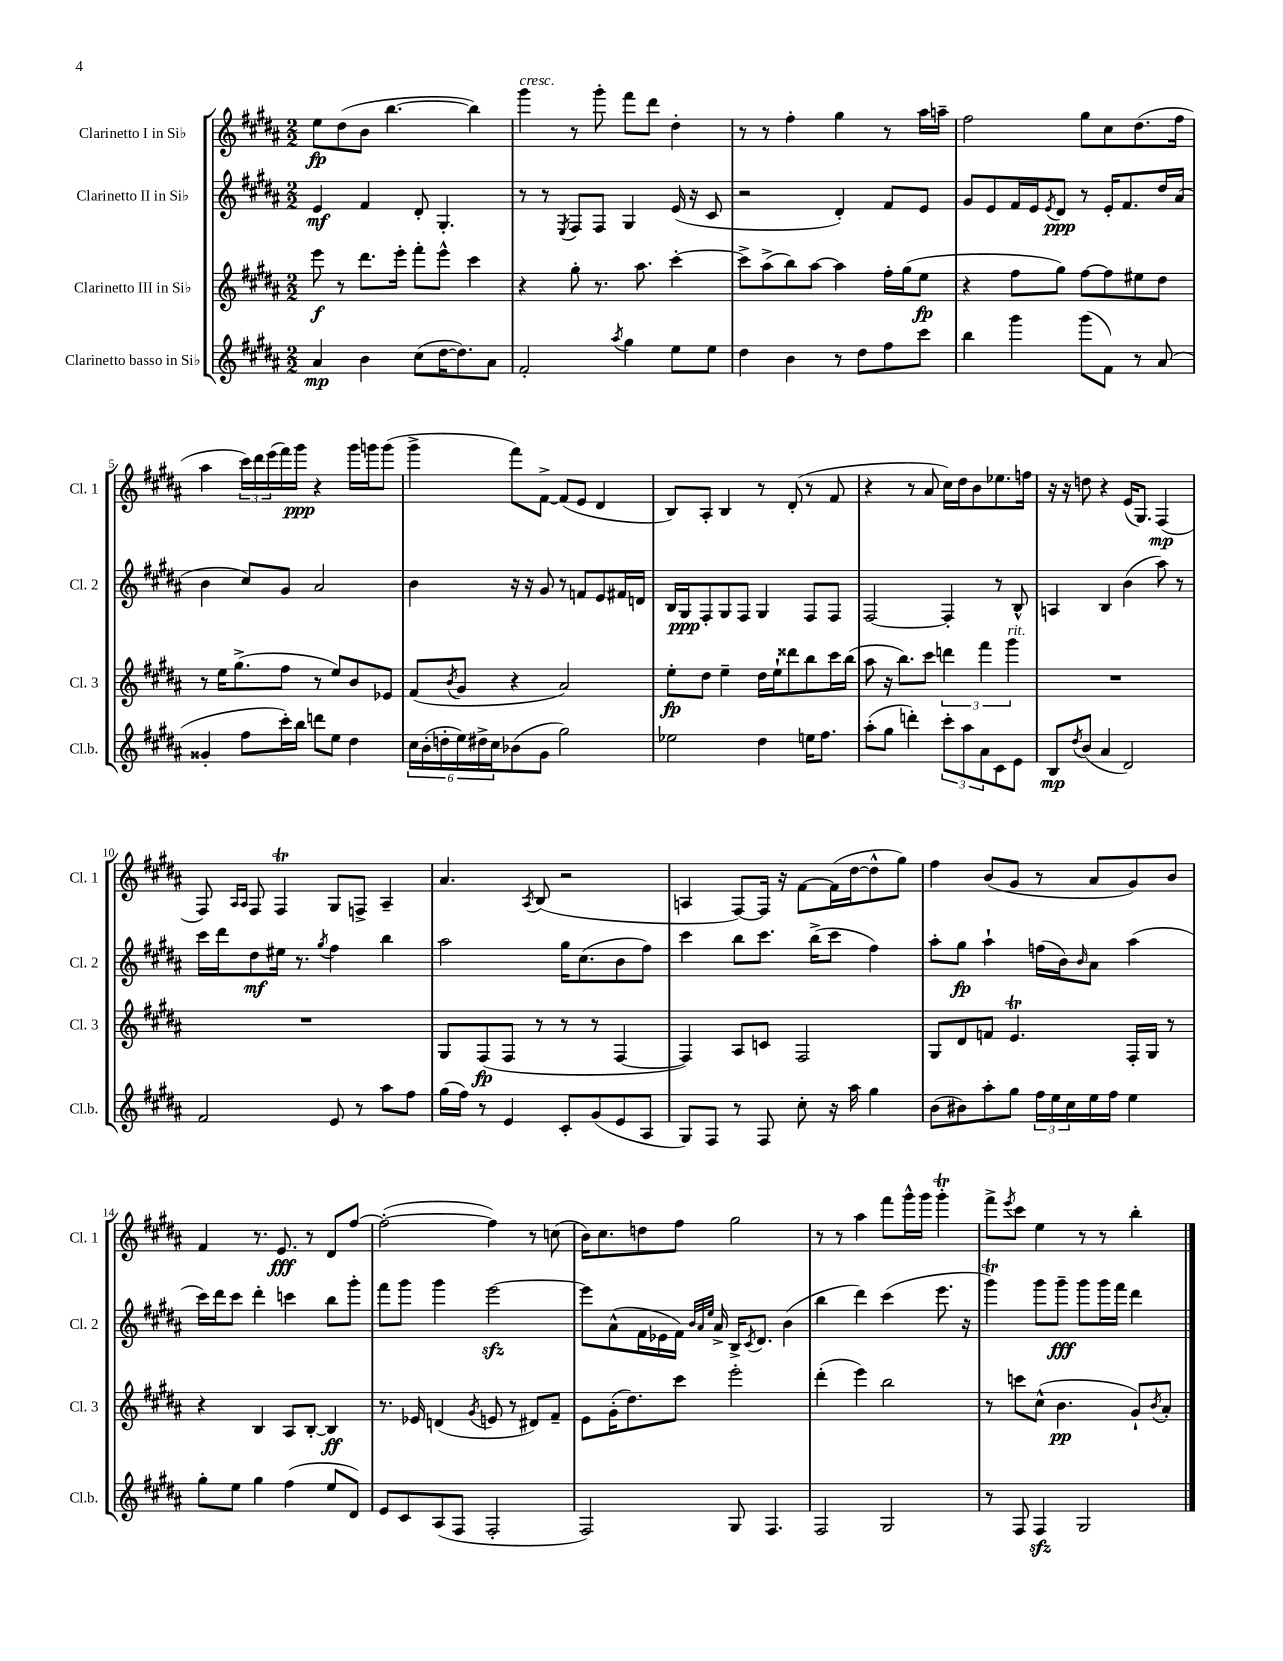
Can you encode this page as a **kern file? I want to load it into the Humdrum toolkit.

**kern	**dynam	**kern	**dynam	**kern	**dynam	**kern	**dynam
*part4	*part4	*part3	*part3	*part2	*part2	*part1	*part1
*staff4	*staff4	*staff3	*staff3	*staff2	*staff2	*staff1	*staff1
*I"Clarinetto basso in Si♭	*	*I"Clarinetto III in Si♭	*	*I"Clarinetto II in Si♭	*	*I"Clarinetto I in Si♭	*
*I'Cl.b.	*	*I'Cl. 3	*	*I'Cl. 2	*	*I'Cl. 1	*
*clefG2	*	*clefG2	*	*clefG2	*	*clefG2	*
*k[f#c#g#d#a#]	*	*k[f#c#g#d#a#]	*	*k[f#c#g#d#a#]	*	*k[f#c#g#d#a#]	*
*M2/2	*	*M2/2	*	*M2/2	*	*M2/2	*
=1	=1	=1	=1	=1	=1	=1	=1
4a#/	mp	8eee\	f	4e/	mf	8ee\L	fp
.	.	8r	.	.	.	(8dd#\	.
4b\	.	8.ddd#\L	.	4f#/	.	8b\J	.
.	.	.	.	.	.	[4.bb\	.
.	.	16eee'\Jk	.	.	.	.	.
(8cc#\L	.	8fff#'\L	.	8d#'/	.	.	.
[16dd#\K	.	8eee^^\J	.	4.G#'/	.	.	.
8.dd#\])	.	.	.	.	.	.	.
.	.	4ccc#\	.	.	.	4bb\])	.
8a#\J	.	.	.	.	.	.	.
=2	=2	=2	=2	=2	=2	=2	=2
!	!	!	!	!	!	!LO:TX:a:i:t=cresc.	!
2f#'/	.	4r	.	8r	.	4ggg#\	.
.	.	.	.	8r	.	.	.
.	.	.	.	8qE/	.	.	.
.	.	8gg#'\	.	8F#/L	.	8r	.
.	.	8.r	.	8F#/J	.	8ggg#'\	.
8qaa#/	.	.	.	.	.	.	.
4gg#\	.	.	.	4G#/	.	8fff#\L	.
.	.	8.aa#\	.	.	.	.	.
.	.	.	.	.	.	8ddd#\J	.
8ee\L	.	[4ccc#'\	.	(16e/	.	4dd#'\	.
.	.	.	.	16r	.	.	.
8ee\J	.	.	.	8c#/	.	.	.
=3	=3	=3	=3	=3	=3	=3	=3
4dd#\	.	8ccc#^\L]	.	2r	.	8r	.
.	.	(8aa#^\	.	.	.	8r	.
4b\	.	8bb\)	.	.	.	4ff#'\	.
.	.	[8aa#\J	.	.	.	.	.
8r	.	4aa#\]	.	4d#'/)	.	4gg#\	.
8dd#\L	.	.	.	.	.	.	.
8ff#\	.	16ff#'\LL	.	8f#/L	.	8r	.
.	.	(16gg#\J	.	.	.	.	.
8ccc#\J	.	8ee\J	fp	8e/J	.	16aa#\LL	.
.	.	.	.	.	.	16aan~\JJ	.
=4	=4	=4	=4	=4	=4	=4	=4
4bb\	.	4r	.	8g#/L	.	2ff#\	.
.	.	.	.	8e/	.	.	.
4ggg#\	.	8ff#\L	.	16f#/L	.	.	.
.	.	.	.	16e/J	.	.	.
.	.	.	.	8qe/	.	.	.
.	.	8gg#\J)	.	8d#/J	ppp	.	.
(8ggg#\L	.	[8ff#\L	.	8r	.	8gg#\L	.
8f#\J)	.	8ff#\]	.	16e'/KL	.	8cc#\	.
.	.	.	.	8.f#/	.	.	.
8r	.	8ee#X\	.	.	.	(8.dd#\	.
(8a#/	.	8dd#\J	.	16dd#/L	.	.	.
.	.	.	.	(16a#/JJ	.	16ff#\Jk	.
!!LO:LB:g=z
=5	=5	=5	=5	=5	=5	=5	=5
4g##X'/	.	8r	.	4b\	.	4aa#\	.
.	.	16ee\KL	.	.	.	.	.
.	.	(8.gg#^\	.	.	.	.	.
8ff#\L	.	.	.	8cc#/L)	.	24ccc#\LL)	.
.	.	.	.	.	.	24ddd#\	.
.	.	.	.	.	.	(24eee\	.
16ccc#'\L)	.	8ff#\J	.	8g#/J	.	16fff#\)	.
16bb\JJ	.	.	.	.	.	16ggg#\JJ	ppp
8dddn\L	.	8r	.	2a#/	.	4r	.
8ee\J	.	8ee/L)	.	.	.	.	.
4dd#\	.	8b/	.	.	.	16ggg#\LL	.
.	.	.	.	.	.	16gggn\J	.
.	.	8e-X/J	.	.	.	(8ggg\J	.
=6	=6	=6	=6	=6	=6	=6	=6
24cc#\LL	.	(8f#/L	.	4b\	.	4ggg#^\	.
(24b'\	.	.	.	.	.	.	.
24ddn'\	.	.	.	.	.	.	.
.	.	8qb/	.	.	.	.	.
24ee\)	.	8g#/J	.	.	.	.	.
24dd#X^\	.	.	.	.	.	.	.
24cc#\J	.	.	.	.	.	.	.
(8b-X\	.	4r	.	16r	.	8fff#\L)	.
.	.	.	.	16r	.	.	.
8g#\J	.	.	.	8g#/	.	[8f#^\J	.
2gg#\)	.	2a#/)	.	8r	.	(8f#/L]	.
.	.	.	.	8fn/L	.	8e/J	.
.	.	.	.	8e/	.	4d#/	.
.	.	.	.	16f#X/L	.	.	.
.	.	.	.	16dn/JJ	.	.	.
=7	=7	=7	=7	=7	=7	=7	=7
2ee-X\	.	8ee'\L	fp	16B/LL	.	8B/L)	.
.	.	.	.	16G#/J	ppp	.	.
.	.	8dd#\J	.	8F#'/	.	8A#'/J	.
.	.	4ee~\	.	8G#/	.	4B/	.
.	.	.	.	8F#/J	.	.	.
4dd#\	.	16dd#\LL	.	4G#/	.	8r	.
.	.	16ee`\J	.	.	.	.	.
.	.	8ddd##X\	.	.	.	(8d#'/	.
16een\KL	.	8bb\	.	8F#/L	.	8r	.
8.ff#\J	.	.	.	.	.	.	.
.	.	16ccc#\L	.	8F#/J	.	8f#/	.
.	.	(16bb\JJ	.	.	.	.	.
=8	=8	=8	=8	=8	=8	=8	=8
(8aa#'\L	.	8aa#\	.	[2F#/	.	4r	.
8gg#\J	.	16r	.	.	.	.	.
.	.	8.bb\L)	.	.	.	.	.
4dddn'\)	.	.	.	.	.	8r	.
.	.	8ccc#\J	.	.	.	8a#/	.
12ccc#'\L	.	6dddn\	.	4F#'/]	.	16cc#\LL)	.
.	.	.	.	.	.	16dd#\J	.
12aa#\	.	.	.	.	.	.	.
.	.	.	.	.	.	8b\	.
12a#\	.	6fff#\	.	.	.	.	.
8c#\	.	.	.	8r	.	8.ee-X\	.
!	!	!LO:TX:a:i:t=rit.	!	!	!	!	!
.	.	6ggg#\	.	.	.	.	.
8e\J	.	.	.	8B^^/	.	.	.
.	.	.	.	.	.	16ffn\Jk	.
=9	=9	=9	=9	=9	=9	=9	=9
8B/L	mp	1r	.	4An/	.	16r	.
.	.	.	.	.	.	16r	.
8qdd#/	.	.	.	.	.	.	.
(8b/J	.	.	.	.	.	8ddn\	.
4a#/	.	.	.	4B/	.	4r	.
2d#/)	.	.	.	(4b\	.	(16e/KL	.
.	.	.	.	.	.	8.G#/J)	.
.	.	.	.	8aa#\)	.	(4F#/	mp
.	.	.	.	8r	.	.	.
!!LO:LB:g=z
=10	=10	=10	=10	=10	=10	=10	=10
2f#/	.	1r	.	16ccc#\LL	.	8F#/)	.
.	.	.	.	16ddd#\J	.	.	.
.	.	.	.	.	.	16qqA#/LL	.
.	.	.	.	.	.	16qqA#/JJ	.
.	.	.	.	8dd#\	mf	8F#/	.
.	.	.	.	16ee#X\Jk	.	4F#T/	.
.	.	.	.	8.r	.	.	.
.	.	.	.	8qgg#/	.	.	.
8e/	.	.	.	4ff#\	.	8G#/L	.
8r	.	.	.	.	.	8Fn^/J	.
8aa#\L	.	.	.	4bb\	.	4A#~/	.
8ff#\J	.	.	.	.	.	.	.
=11	=11	=11	=11	=11	=11	=11	=11
(16gg#\LL	.	8G#/L	.	2aa#\	.	4.a#/	.
16ff#\JJ)	.	.	.	.	.	.	.
8r	.	(8F#/	fp	.	.	.	.
4e/	.	8F#/J	.	.	.	.	.
.	.	.	.	.	.	8qA#/	.
.	.	8r	.	.	.	(8B/	.
8c#'/L	.	8r	.	16gg#\KL	.	2r	.
.	.	.	.	(8.cc#\	.	.	.
(8g#/	.	8r	.	.	.	.	.
8e/	.	[4F#/	.	8b\	.	.	.
8A#/J	.	.	.	8ff#\J)	.	.	.
=12	=12	=12	=12	=12	=12	=12	=12
8G#/L)	.	4F#/])	.	4ccc#\	.	4An/	.
8F#/J	.	.	.	.	.	.	.
8r	.	8A#/L	.	8bb\L	.	[8F#/L)	.
8F#/	.	8cn/J	.	8.ccc#\J	.	16F#/Jk]	.
.	.	.	.	.	.	16r	.
8cc#'\	.	2F#/	.	.	.	[8f#\L	.
.	.	.	.	(16bb^\KL	.	.	.
16r	.	.	.	8ccc#\J	.	(16f#\L]	.
16aa#\	.	.	.	.	.	[16dd#\J	.
4gg#\	.	.	.	4ff#\)	.	8dd#^^\]	.
.	.	.	.	.	.	8gg#\J)	.
=13	=13	=13	=13	=13	=13	=13	=13
(8b\L	.	8G#/L	.	8aa#'\L	.	4ff#\	.
8b#X\)	.	8d#/	.	8gg#\J	fp	.	.
8aa#'\	.	8fn/J	.	4aa#`\	.	(8b/L	.
8gg#\J	.	4.eT/	.	.	.	8g#/J	.
24ff#\LL	.	.	.	(16ffn\LL	.	8r	.
24ee\	.	.	.	.	.	.	.
.	.	.	.	16b\J)	.	.	.
24cc#\	.	.	.	.	.	.	.
.	.	.	.	16qqb/	.	.	.
16ee\	.	.	.	8a#\J	.	8a#/L	.
16ff#\JJ	.	.	.	.	.	.	.
4ee\	.	16F#'/LL	.	(4aa#\	.	8g#/)	.
.	.	16G#/JJ	.	.	.	.	.
.	.	8r	.	.	.	8b/J	.
!!LO:LB:g=z
=14	=14	=14	=14	=14	=14	=14	=14
8gg#'\L	.	4r	.	16ccc#\LL)	.	4f#/	.
.	.	.	.	16ddd#\J	.	.	.
8ee\J	.	.	.	8ccc#\J	.	.	.
4gg#\	.	4B/	.	4ddd#'\	.	8.r	.
.	.	.	.	.	.	8.e/	fff
(4ff#\	.	8A#/L	.	4cccn\	.	.	.
.	.	[8B'/J	.	.	.	8r	.
8ee/L	.	4B/]	ff	8bb\L	.	8d#/L	.
8d#/J)	.	.	.	8ggg#'\J	.	[8ff#/J	.
=15	=15	=15	=15	=15	=15	=15	=15
8e/L	.	8.r	.	8fff#\L	.	(2ff#'\_	.
8c#/	.	.	.	8ggg#\J	.	.	.
.	.	16e-X/	.	.	.	.	.
(8A#/	.	(4dn/	.	4ggg#\	.	.	.
8F#/J	.	.	.	.	.	.	.
.	.	8qg#/	.	.	.	.	.
2F#'/	.	8en/	.	[2eeezz\	.	4ff#\])	.
.	.	8r	.	.	.	.	.
.	.	8d#X/L)	.	.	.	8r	.
.	.	8f#~/J	.	.	.	(8ccn\	.
=16	=16	=16	=16	=16	=16	=16	=16
2F#/)	.	8e\L	.	8eee\L]	.	16b\KL)	.
.	.	.	.	.	.	8.cc#\	.
.	.	(16g#'\K	.	(8a#^^\	.	.	.
.	.	8.dd#\)	.	.	.	.	.
.	.	.	.	16f#\L	.	8ddn\	.
.	.	.	.	16e-X\	.	.	.
.	.	8ccc#\J	.	16f#\JJ)	.	8ff#\J	.
.	.	.	.	32qqb/LLL	.	.	.
.	.	.	.	32qqa#/	.	.	.
.	.	.	.	32qqee/JJJ	.	.	.
.	.	.	.	16a#^/	.	.	.
8G#/	.	2eee'\	.	16B^/KL	.	2gg#\	.
.	.	.	.	8qc#/	.	.	.
.	.	.	.	8.d#/J	.	.	.
4.F#/	.	.	.	.	.	.	.
.	.	.	.	(4b\	.	.	.
=17	=17	=17	=17	=17	=17	=17	=17
2F#/	.	(4ddd#'\	.	4bb\	.	8r	.
.	.	.	.	.	.	8r	.
.	.	4eee\)	.	4ddd#\)	.	4aa#\	.
2G#/	.	2bb\	.	(4ccc#\	.	8fff#\L	.
.	.	.	.	.	.	16ggg#^^\L	.
.	.	.	.	.	.	16ggg#\JJ	.
.	.	.	.	8.eee\	.	4ggg#T'\	.
.	.	.	.	16r	.	.	.
=18	=18	=18	=18	=18	=18	=18	=18
8r	.	8r	.	4ggg#T\)	.	8fff#^\L	.
.	.	.	.	.	.	8qeee/	.
8F#/	.	8cccn\L	.	.	.	8ccc#\J	.
4F#zz/	.	(8cc#^^\J	.	8ggg#\L	.	4ee\	.
.	.	4.b\	pp	8ggg#~\J	fff	.	.
2G#/	.	.	.	8ggg#\L	.	8r	.
.	.	.	.	16ggg#\L	.	8r	.
.	.	.	.	16fff#\JJ	.	.	.
.	.	8g#`/L)	.	4ddd#\	.	4bb'\	.
.	.	8qb/	.	.	.	.	.
.	.	8a#'/J	.	.	.	.	.
==	==	==	==	==	==	==	==
*-	*-	*-	*-	*-	*-	*-	*-
